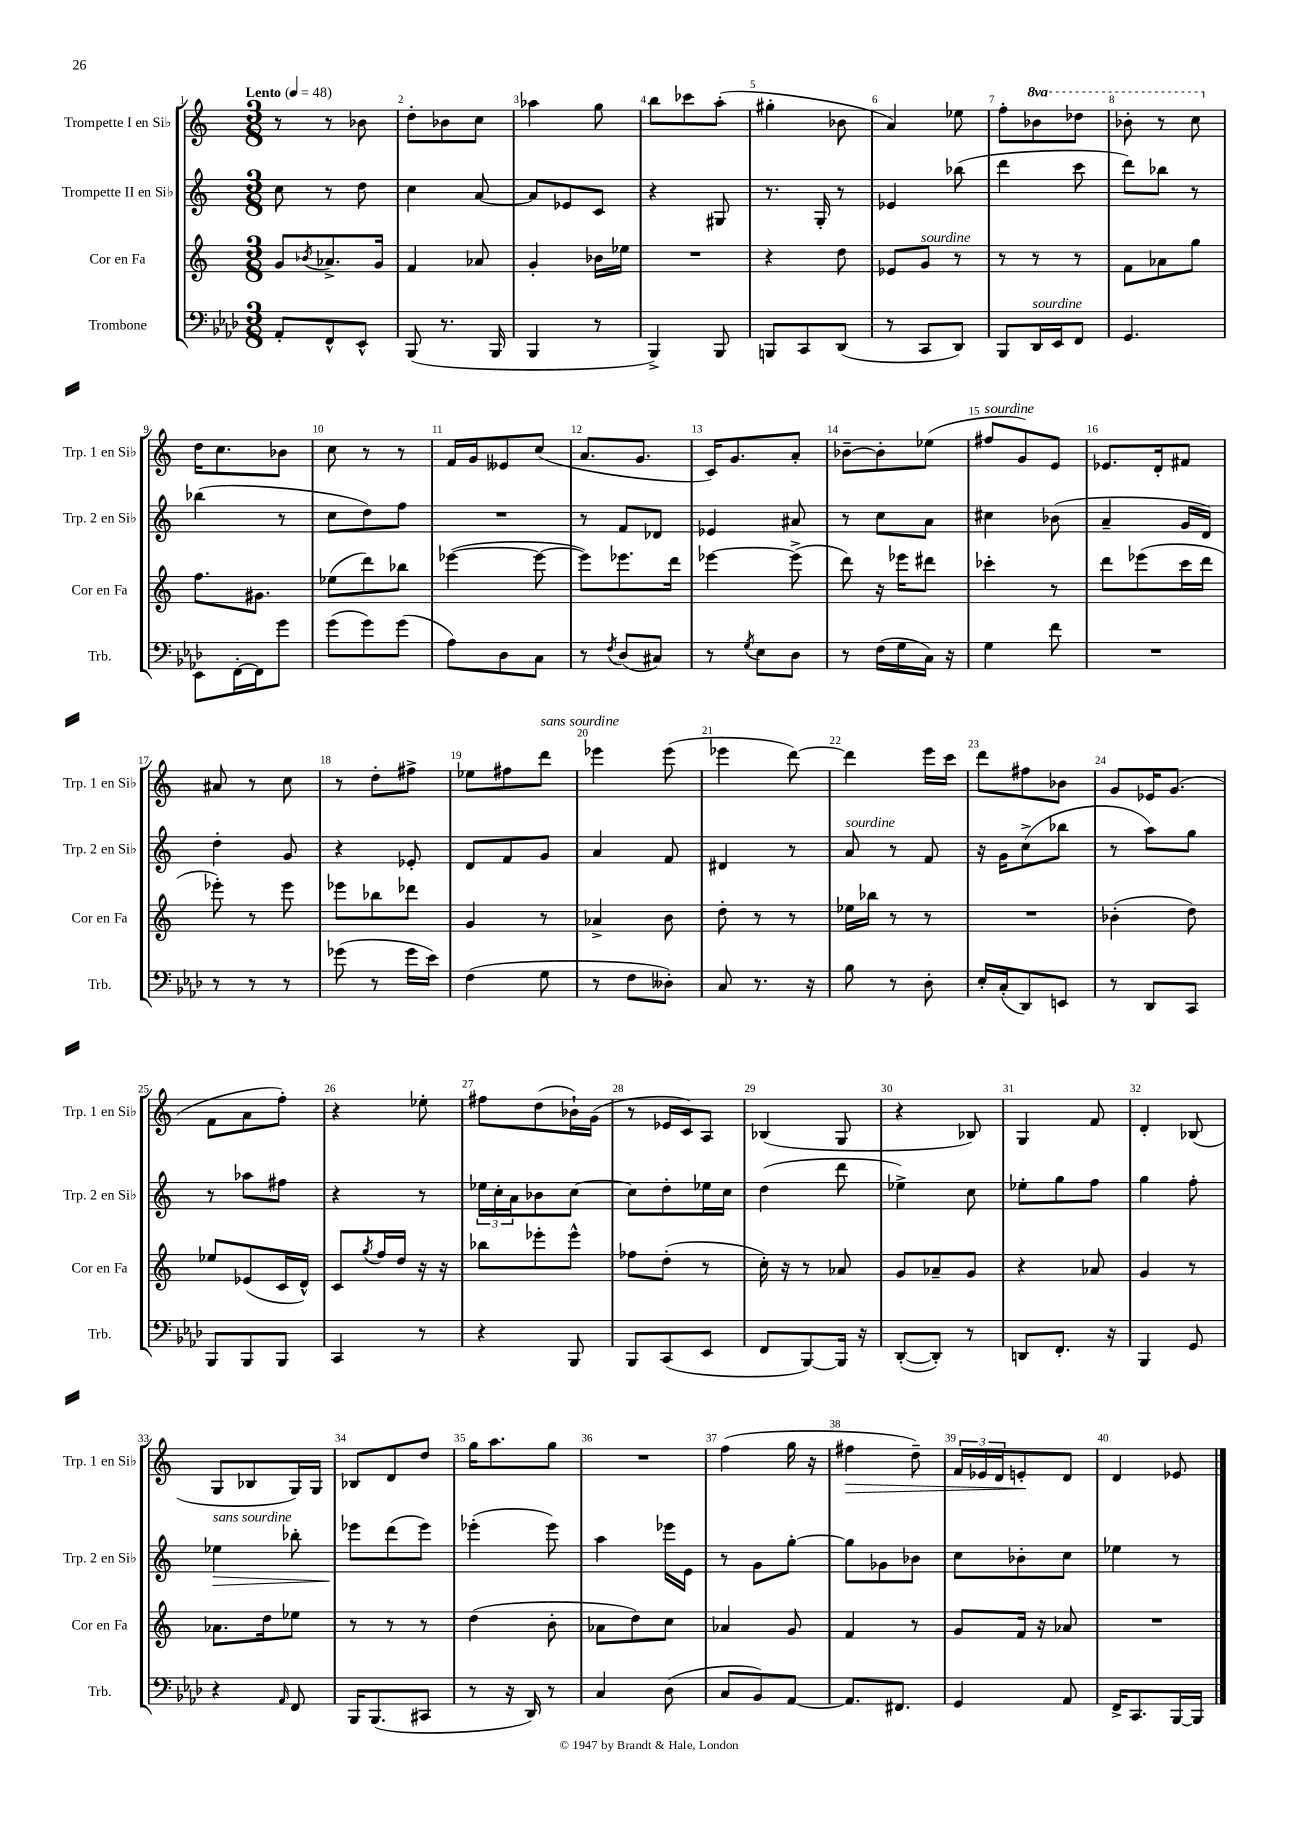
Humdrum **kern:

**kern	**kern	**kern	**dynam	**kern	**dynam
*part4	*part3	*part2	*part2	*part1	*part1
*staff4	*staff3	*staff2	*staff2	*staff1	*staff1
*I"Trombone	*I"Cor en Fa	*I"Trompette II en Si♭	*	*I"Trompette I en Si♭	*
*I'Trb.	*I'Cor en Fa	*I'Trp. 2 en Si♭	*	*I'Trp. 1 en Si♭	*
*clefF4	*clefG2	*clefG2	*	*clefG2	*
*k[b-e-a-d-]	*k[]	*k[]	*	*k[]	*
*M3/8	*M3/8	*M3/8	*	*M3/8	*
*MM48	*MM48	*MM48	*	*MM48	*
=1	=1	=1	=1	=1	=1
!	!	!	!	!LO:TX:a:B:t=Lento	!
8AA-'/L	8g/L	8cc\	.	8r	.
.	8qb-X/	.	.	.	.
8FF^^/	8.a-X^/	8r	.	8r	.
8EE-^^/J	.	8dd\	.	8b-X\	.
.	16g/Jk	.	.	.	.
=2	=2	=2	=2	=2	=2
(8BBB-/	4f/	4cc\	.	8dd'\L	.
8.r	.	.	.	8b-X\	.
.	8a-X/	[8a/	.	8cc\J	.
16BBB-/	.	.	.	.	.
=3	=3	=3	=3	=3	=3
4BBB-/	4g'/	8a/L]	.	4aa-X\	.
.	.	8e-X/	.	.	.
8r	16b-X\LL	8c/J	.	8gg\	.
.	16ee-X\JJ	.	.	.	.
=4	=4	=4	=4	=4	=4
4BBB-^/)	4.r	4r	.	8bb\L	.
.	.	.	.	8ccc-X\	.
8BBB-/	.	8G#X/	.	(8aa'\J	.
=5	=5	=5	=5	=5	=5
8BBBn/L	4r	8.r	.	4gg#X'\	.
8CC/	.	.	.	.	.
.	.	16G'/	.	.	.
(8DD-/J	8dd\	8r	.	8b-X\	.
=6	=6	=6	=6	=6	=6
8r	8e-X/L	4e-X/	.	4a/)	.
!	!LO:TX:a:i:t=sourdine	!	!	!	!
8CC/L	8g/J	.	.	.	.
8DD-/J)	8r	(8bb-X\	.	8ee-X\	.
=7	=7	=7	=7	=7	=7
8BBB-/L	8r	4ddd\	.	8ff'\L	.
*	*	*	*	*8va	*
!LO:TX:a:i:t=sourdine	!	!	!	!	!
16DD-/L	8r	.	.	8bb-X\	.
16EE-/J	.	.	.	.	.
8FF/J	8r	8ccc\	.	8ddd-X\J	.
=8	=8	=8	=8	=8	=8
4.GG/	8f\L	8ddd\L)	.	8bb-X'\	.
.	8a-X\	8bb-X\J	.	8r	.
.	8gg\J	8r	.	8ccc\	.
!!LO:LB:g=z
=9	=9	=9	=9	=9	=9
*	*	*	*	*X8va	*
8EE-\L	8.ff\L	(4bb-X\	.	16dd\KL	.
.	.	.	.	8.cc\	.
[16FF'\L	.	.	.	.	.
16FF\J]	8.g#X\J	.	.	.	.
8g\J	.	8r	.	8b-X\J	.
=10	=10	=10	=10	=10	=10
(8g\L	(8ee-X\L	8cc\L	.	8cc\	.
8g\)	8ddd\)	8dd\)	.	8r	.
(8g\J	8bb-X\J	8ff\J	.	8r	.
=11	=11	=11	=11	=11	=11
8A-\L)	([4eee-X\	4.r	.	16f/LL	.
.	.	.	.	16g/J	.
8D-\	.	.	.	8e--X/	.
8C\J	8eee-\_	.	.	(8cc/J	.
=12	=12	=12	=12	=12	=12
8r	8eee-\L])	8r	.	8.a/L	.
8qF/	.	.	.	.	.
(8D-/L	8.eee-X\	8f/L	.	.	.
.	.	.	.	8.g/J	.
8C#X/J)	.	8d-X/J	.	.	.
.	16ddd\Jk	.	.	.	.
=13	=13	=13	=13	=13	=13
8r	[4eee-X\	4e-X/	.	16c/KL)	.
.	.	.	.	8.g/	.
8qG/	.	.	.	.	.
8E-\L	.	.	.	.	.
8D-\J	(8eee-^\]	8a#X/	.	8a'/J	.
=14	=14	=14	=14	=14	=14
8r	8ddd\)	8r	.	[8b-X~\L	.
(16F\LL	16r	8cc\L	.	8b-'\]	.
16G\	16eee-X\KL	.	.	.	.
16C\JJ)	8ddd#X\J	8a\J	.	(8ee-X\J	.
16r	.	.	.	.	.
=15	=15	=15	=15	=15	=15
!	!	!	!	!LO:TX:a:i:t=sourdine	!
4G\	4ccc-X'\	4cc#X\	.	8ff#X/L	.
.	.	.	.	8g/)	.
8f\	8r	(8b-X\	.	8e/J	.
=16	=16	=16	=16	=16	=16
4.r	8ddd\L	4a~/	.	8.e-X/L	.
.	(8eee-X\	.	.	.	.
.	.	.	.	16d'/k	.
.	16ccc\L	16g/LL	.	8f#X/J	.
.	16ddd\JJ	16d/JJ)	.	.	.
!!LO:LB:g=z
=17	=17	=17	=17	=17	=17
8r	8eee-X'\)	4dd'\	.	8a#X/	.
8r	8r	.	.	8r	.
8r	8eee-\	8g/	.	8cc\	.
=18	=18	=18	=18	=18	=18
(8g-X\	8eee-X\L	4r	.	8r	.
8r	8bb-X\	.	.	8dd'\L	.
16g-\LL	8ddd-X\J	8e-X'/	.	8ff#X^\J	.
16e-\JJ)	.	.	.	.	.
=19	=19	=19	=19	=19	=19
(4F\	4g/	8d/L	.	8ee-X\L	.
.	.	8f/	.	8ff#X\	.
!	!	!	!	!LO:TX:a:i:t=sans sourdine	!
8G\	8r	8g/J	.	8ddd\J	.
=20	=20	=20	=20	=20	=20
8r	4a-X^/	4a/	.	4eee-X\	.
8F\L	.	.	.	.	.
8D--X'\J)	8b\	8f/	.	(8eee-\	.
=21	=21	=21	=21	=21	=21
8C/	8dd'\	4d#X/	.	4eee-X\	.
8.r	8r	.	.	.	.
.	8r	8r	.	[8ddd\)	.
16r	.	.	.	.	.
=22	=22	=22	=22	=22	=22
!	!	!LO:TX:a:i:t=sourdine	!	!	!
8B-\	16ee-X\LL	8a/	.	4ddd\]	.
.	16bb-X\JJ	.	.	.	.
8r	8r	8r	.	.	.
8D-'\	8r	8f/	.	16eee\LL	.
.	.	.	.	16ccc\JJ	.
=23	=23	=23	=23	=23	=23
16E-'/LL	4.r	16r	.	8ddd\L	.
(16C'/J	.	16g\KL	.	.	.
8DD-/)	.	(8cc^\	.	8ff#X\	.
8EEn/J	.	8bb-X\J	.	8b-X\J	.
=24	=24	=24	=24	=24	=24
8r	(4b-X'\	8r	.	8g/L	.
8DD-/L	.	8aa\L)	.	16e-X/K	.
.	.	.	.	(8.g/J	.
8CC/J	8dd\)	8gg\J	.	.	.
!!LO:LB:g=z
=25	=25	=25	=25	=25	=25
8BBB-/L	8ee-X/L	8r	.	8f\L	.
8BBB-/	(8e-X/	8aa-X\L	.	8a\	.
8BBB-/J	16c/L	8ff#X\J	.	8ff'\J)	.
.	16d^^/JJ)	.	.	.	.
=26	=26	=26	=26	=26	=26
4CC/	8c/L	4r	.	4r	.
.	8qgg/	.	.	.	.
.	16ff/L	.	.	.	.
.	16dd/JJ	.	.	.	.
8r	16r	8r	.	8ee-X'\	.
.	16r	.	.	.	.
=27	=27	=27	=27	=27	=27
4r	8bb-X\L	24ee-X\LL	.	8ff#X\L	.
.	.	24cc'\	.	.	.
.	.	24a\J	.	.	.
.	8eee-X'\	8b-X\	.	(8dd\	.
8BBB-/	8eee-^^\J	[8cc\J	.	16b-X`\L)	.
.	.	.	.	(16g\JJ	.
=28	=28	=28	=28	=28	=28
8BBB-/L	8ff-X\L	8cc\L]	.	8r	.
(8CC/	(8dd'\J	8dd'\	.	16e-X/LL	.
.	.	.	.	16c/J)	.
8EE-/J	8r	16ee-X\L	.	8A/J	.
.	.	16cc\JJ	.	.	.
=29	=29	=29	=29	=29	=29
8FF/L	16cc'\)	(4dd\	.	(4B-X/	.
.	16r	.	.	.	.
[8BBB-/)	8r	.	.	.	.
16BBB-/Jk]	8a-X/	8ddd\	.	8G/	.
16r	.	.	.	.	.
=30	=30	=30	=30	=30	=30
([8DD-'/L	8g/L	4ee-X^\)	.	4r	.
8DD-'/J])	8a-X~/	.	.	.	.
8r	8g/J	8cc\	.	8B-X/)	.
=31	=31	=31	=31	=31	=31
8DDn/L	4r	8ee-X'\L	.	4G/	.
8.FF'/J	.	8gg\	.	.	.
.	8a-X/	8ff\J	.	8f/	.
16r	.	.	.	.	.
=32	=32	=32	=32	=32	=32
4BBB-/	4g/	4gg\	.	4d'/	.
8GG/	8r	8ff'\	.	(8B-X/	.
!!LO:LB:g=z
=33	=33	=33	=33	=33	=33
!	!	!LO:TX:a:i:t=sans sourdine	!	!	!
!	!	!	!LO:HP:b	!	!
4r	8.a-X\L	4ee-X\	>	8G/L	.
.	.	.	.	8B-X/	.
.	16dd\k	.	.	.	.
16qqAA-/	.	.	.	.	.
8FF/	8ee-X\J	8bb-X'\	.	16G/L)	.
.	.	.	.	16G/JJ	.
=34	=34	=34	=34	=34	=34
16BBB-/KL	8r	8eee-X\L	.	8B-X/L	.
(8.BBB-/	.	.	.	.	.
.	8r	(8ddd\	]	8d/	.
8CC#X/J	8r	8eee-\J)	.	8dd/J	.
=35	=35	=35	=35	=35	=35
8r	(4dd\	(4eee-X'\	.	16gg\KL	.
.	.	.	.	8.aa\	.
16r	.	.	.	.	.
16DD-/)	.	.	.	.	.
8r	8b'\	8eee-\)	.	8gg\J	.
=36	=36	=36	=36	=36	=36
4C/	8a-X\L	4aa\	.	4.r	.
.	8dd\)	.	.	.	.
(8D-\	8cc\J	16eee-X\LL	.	.	.
.	.	16e\JJ	.	.	.
=37	=37	=37	=37	=37	=37
8C/L	4a-X/	8r	.	(4ff\	.
8BB-/)	.	8g\L	.	.	.
[8AA-/J	8g/	[8gg'\J	.	16gg\	.
.	.	.	.	16r	.
=38	=38	=38	=38	=38	=38
!	!	!	!	!	!LO:HP:b
8.AA-/L]	4f/	8gg\L]	.	4ff#X\	>
.	.	8g-X\	.	.	.
8.FF#X/J	.	.	.	.	.
.	8r	8b-X\J	.	8dd~\)	.
=39	=39	=39	=39	=39	=39
4GG/	8g/L	8cc\L	.	24f/LL	.
.	.	.	.	24e-X/	.
.	.	.	.	24d/J	.
.	16f/Jk	8b-X'\	.	8en'/	.
.	16r	.	.	.	.
8AA-/	8a-X/	8cc\J	.	8d/J	]
=40	=40	=40	=40	=40	=40
16FF^/KL	4.r	4ee-X\	.	4d/	.
8.CC/	.	.	.	.	.
[16BBB-/L	.	8r	.	8e-X/	.
16BBB-/JJ]	.	.	.	.	.
==	==	==	==	==	==
*-	*-	*-	*-	*-	*-
